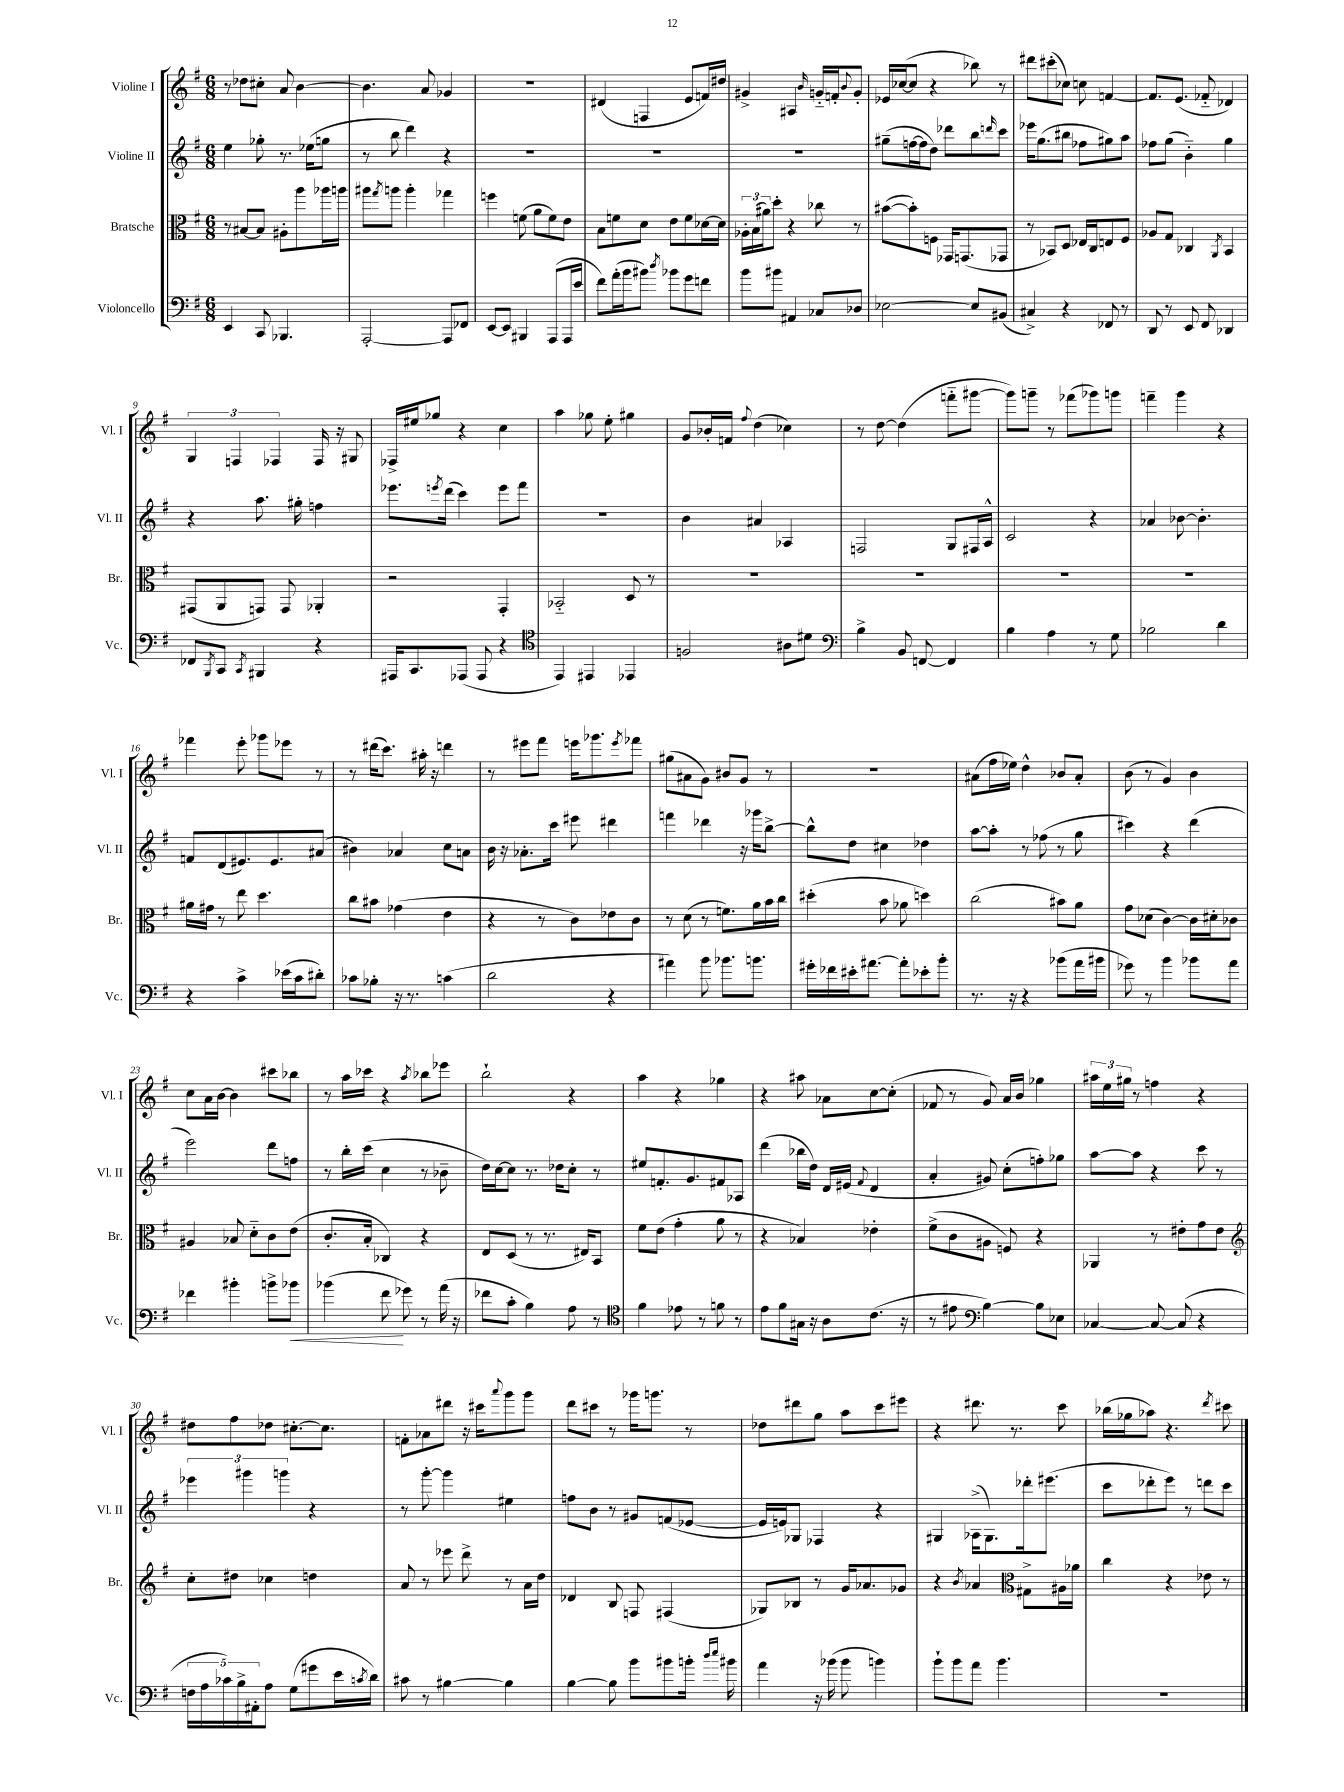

**kern	**kern	**kern	**kern
*staff4	*staff3	*staff2	*staff1
*clefF4	*clefC3	*clefG2	*clefG2
*k[f#]	*k[f#]	*k[f#]	*k[f#]
*M6/8	*M6/8	*M6/8	*M6/8
4EE	8r	4ee	8r
.	[8B#	.	8dd-
8CC	8B#]	8gg-'	8cc#'
4.BBB-	8A#'	8.r	8a
.	8aa	.	[4b
.	.	(16ee-	.
.	16aa-	8gg	.
.	16aa	.	.
=	=	=	=
[2AAA'	8aa#	8r	4.b]
.	8qgg	.	.
.	8aa	8bb	.
.	4aa'	4ddd)	.
.	.	.	8a
8AAA]	4gg-	4r	4g-
8FF-	.	.	.
=	=	=	=
[8EE	4ff	2.r	2.r
8EE]	.	.	.
4BBB#	(8f	.	.
.	8a	.	.
(8AAA	8f)	.	.
16AAA	8e	.	.
16e	.	.	.
=	=	=	=
8f#)	8B	2.r	(4d#
(16a'	8f	.	.
16b	.	.	.
8b#)	8d	.	4F
8qdd	.	.	.
8b-	8e	.	.
8g	8f	.	8e
8f	[16d-	.	16f)
.	16d-]	.	16dd#
=	=	=	=
8b	24A-'	2.r	4g#^
.	(24B	.	.
.	24a#)	.	.
8b#	8dd'	.	.
4AA#	4r	.	4A#
.	.	.	16qqb
8C-	8cc-	.	16g'~
.	.	.	16f'
.	.	.	8qqb
8D-	8r	.	8g'
=	=	=	=
[2E-	([8b#	(8gg#~	16e-
.	.	.	([16cc-
.	8b#'])	[16ff	8cc-]
.	.	16ff]	.
.	8F	8dd)	4r
.	16GG-	8ddd-	.
.	(8.GG	.	.
8E-]	.	8bb	8bb-)
.	.	16qqddd	.
(8BB#	8GG-	8ccc	8r
=	=	=	=
4C#^)	8r	16eee-	8ddd#
.	.	(8.gg	.
.	8BB-)	.	(8ccc#'
4r	8D	8bb#	8cc-)
.	16E-	8ff-	8cc
.	16C	.	.
8FF-	8E	8gg#)	[4f
8r	8F#	8aa	.
=	=	=	=
8DD	8A-	8ff-	8.f]
8r	8G	(8gg	.
.	.	.	(8.e
8EE	4C-	4b'~)	.
8FF#	.	.	8f-'~
.	8qAA	.	.
4DD-	4BB	4gg	4d-)
=	=	=	=
8FF-	(8GG#	4r	6G
8qBBB	.	.	.
8CC	8AA	.	.
.	.	.	6F
8qCC	.	.	.
4BBB#	8GG)	8.aa	.
.	.	.	6F-
.	8GG	.	.
.	.	16gg#'	.
4r	4AA-'	4ff	16F-
.	.	.	16r
.	.	.	8G#
=	=	=	=
16AAA#	2r	8.eee-	16F-^
8.CC	.	.	16ee#
.	.	.	8gg-
.	.	8qeee	.
.	.	(16ddd	.
(8AAA-	.	4ccc)	4r
8AAA-	.	.	.
4r	4GG'	8eee	4cc
.	.	8fff#	.
=	=	=	=
*clefC4	*	*	*
4EE)	2BB-'~	2.r	4aa
4EE#	.	.	8gg-
.	.	.	8ee'
4EE-	8D	.	4gg#
.	8r	.	.
=	=	=	=
2F	2.r	4b	8g
.	.	.	16b-'
.	.	.	16f
.	.	.	8qqff#
.	.	4a#	(4dd
8A#	.	4A-	4cc-)
8d#	.	.	.
=	=	=	=
*clefF4	*	*	*
4B^	2.r	2F	8r
.	.	.	[8dd
8BB	.	.	(4dd]
[8FF	.	.	.
4FF]	.	8G	8fff'~
.	.	16F#	[8ggg#
.	.	16A^^	.
=	=	=	=
4B	2.r	2c	8ggg#])
.	.	.	8ggg~
4A	.	.	8r
.	.	.	(8fff-
8r	.	4r	8ggg-)
8G	.	.	8ggg
=	=	=	=
2B-	2.r	4a-	4fff~
.	.	[8b-	4ggg
.	.	4.b-']	.
4d	.	.	4r
=	=	=	=
4r	16a#	8f	4fff-
.	16g#	.	.
.	8r	(8d	.
4c^	8ee	8.e#)	8eee'
.	4.dd	.	8ggg-
.	.	8.e#	.
(16e-	.	.	8eee-
16c	.	.	.
8d#')	.	(8a#	8r
=	=	=	=
8c-	8cc	4b#)	8r
8B-'	8b#	.	(16ddd#
.	.	.	8.ccc)
16r	(4g-	4a-	.
8.r	.	.	.
.	.	.	16aa#'
.	.	.	16r
(4c	4e	8cc	4ddd
.	.	8a	.
=	=	=	=
2d	4r	16b	8r
.	.	16r	.
.	.	8.a-'	8eee#
.	8r	.	8fff#
.	.	16ccc	.
.	8c)	8eee#	16eee
.	.	.	8.ggg-
4r	8e-	4ddd#	.
.	.	.	8qeee
.	8c	.	8fff-
=	=	=	=
4a#)	8r	4fff	(8gg#
.	(8d	.	8a#
8b	8r	4ddd-	8g)
8.b-	8.f)	.	8b#
.	.	16r	8g
8.b	16a	16ggg-	.
.	16b	[8bb^	8r
.	16cc	.	.
=	=	=	=
16g#'	(4dd#'	8bb^^]	2.r
16f-	.	.	.
16e#'	.	8dd	.
[8.a#	.	.	.
.	8b	4cc#	.
8a#']	8a-	.	.
8e-'	4dd)	4dd-	.
8b'	.	.	.
=	=	=	=
8.r	(2cc	[8aa	(8a#
.	.	8aa']	16ff#
16r	.	.	16ee-)
4r	.	8r	4dd^^
.	.	(8ff-	.
(8b-	8b#)	8r	8b-
16a	8a	8gg	8a#'
16b#	.	.	.
=	=	=	=
8g-)	8g	4ccc#)	(8b
8r	(8d-	.	8r
4b	[4c)	4r	4g)
8b-	16c]	(4ddd	4b
.	16d#'	.	.
8a	8c-	.	.
=	=	=	=
4f-	4A#	2eee)	8cc
.	.	.	16a
.	.	.	[16b
4b#'	8B-	.	4b]
.	8d'~	.	.
8b^	8c	8ddd	8ccc#
8b-	(8e	8ff	8bb-
=	=	=	=
(4b-	8.c'	8r	8r
.	.	16bb'	16aa
.	16B'	(16ccc	16ccc-
8f#	4C-)	4cc	4r
8g-)	.	.	.
.	.	.	8qaa
8r	4r	8r	8bb-
(16a	.	8b-~	8eee-
16r	.	.	.
=	=	=	=
8f-	8E	16dd)	2bb`
.	.	[16cc	.
8c'	(8D	8cc]	.
4B)	8r	8.r	.
.	8.r	.	.
.	.	16dd-	.
8A	.	8cc'	4r
.	16E#)	.	.
8r	8BB	8r	.
=	=	=	=
*clefC4	*	*	*
4f#	8f#	8ee#	4aa
.	(8e	8.f'	.
8e-	4g'	.	4r
.	.	8.g	.
8r	.	.	.
8f	8a	8f#	4gg-
8r	8r	8A-	.
=	=	=	=
8e	4r	(4ddd	4r
8f#	.	.	.
16G#	4B-)	16bb-	8aa#
16r	.	16dd)	.
8A	.	16d	8a-
.	.	(16e#	.
.	.	8qqf#	.
(8.c	4e-'	4d	[8cc
.	.	.	(8cc']
16r	.	.	.
=	=	=	=
8r	(8f#^	4a'	8f-
8e#	8c	.	8r
*clefF4	*	*	*
[4B)	8A#	8g#)	8g)
.	8F)	(8cc'	16a
.	.	.	16b
8B]	4r	8ff')	4gg-
8E-	.	8gg-	.
=	=	=	=
[4C-	4AA-	[8aa	24aa#
.	.	.	24ee
.	.	.	24gg#
.	.	8aa]	8r
8C-_	8r	4r	4ff
(8C-]	8e#'	.	.
4r	8g	8ccc	4r
.	8e#	8r	.
=	=	=	=
*	*clefG2	*	*
20F	8cc'	6eee-	8dd#
20A	.	.	.
20c-)	.	.	.
.	8dd#	.	8ff#
20B^	.	.	.
.	.	6ggg#	.
20AA#'	.	.	.
8A	4cc-	.	8dd-
.	.	6ggg	.
(8G	.	.	[8.cc#'
8g#	4dd	4r	.
.	.	.	8.cc#]
16e	.	.	.
8qc	.	.	.
16d)	.	.	.
=	=	=	=
8c#	8a	8r	8f'
8r	8r	[8ggg'	8a-
[4B#	8eee-	4ggg]	8ddd#
.	8ddd^	.	16r
.	.	.	16ccc#
.	.	.	8qqaaa
4B#]	8r	4ee#	8ggg
.	16a	.	8ggg
.	16dd	.	.
=	=	=	=
[4B	4d-	8ff	8ddd
.	.	8b	8ccc#
8B]	8B	8r	8r
8b	8F	8g#	16ggg-
.	.	.	8.ggg
8b#	(4F#	(8f	.
16b'	.	[8e-	8r
16qqdd	.	.	.
16qqee	.	.	.
16b#	.	.	.
=	=	=	=
4a	8G-)	16e-]	8dd-
.	.	16e)	.
.	8B-	8G-	8ddd#
16r	8r	4F-	8gg
(16b-	.	.	.
8b-	16g	.	8aa
.	8.a-	.	.
4b)	.	4r	8ccc
.	8g-	.	8eee#
=	=	=	=
8b`	4r	4G#	4r
8b	.	.	.
.	8qb	.	.
8a	4a-	(16A-^	8.ddd#
.	.	8.G#)	.
4.b	.	.	.
.	.	.	8.r
*	*clefC3	*	*
.	8G#^	16ddd-'	.
.	.	(8.eee#	.
.	16A#	.	8ccc
.	16a-	.	.
=	=	=	=
2.r	4cc	8ccc	(16bb-
.	.	.	16gg-
.	.	8ddd-'	8aa-)
.	4r	8eee)	4.r
.	.	8r	.
.	8e-	8ddd	.
.	.	.	8qddd
.	8r	8ccc	8ccc#
==	==	==	==
*-	*-	*-	*-
